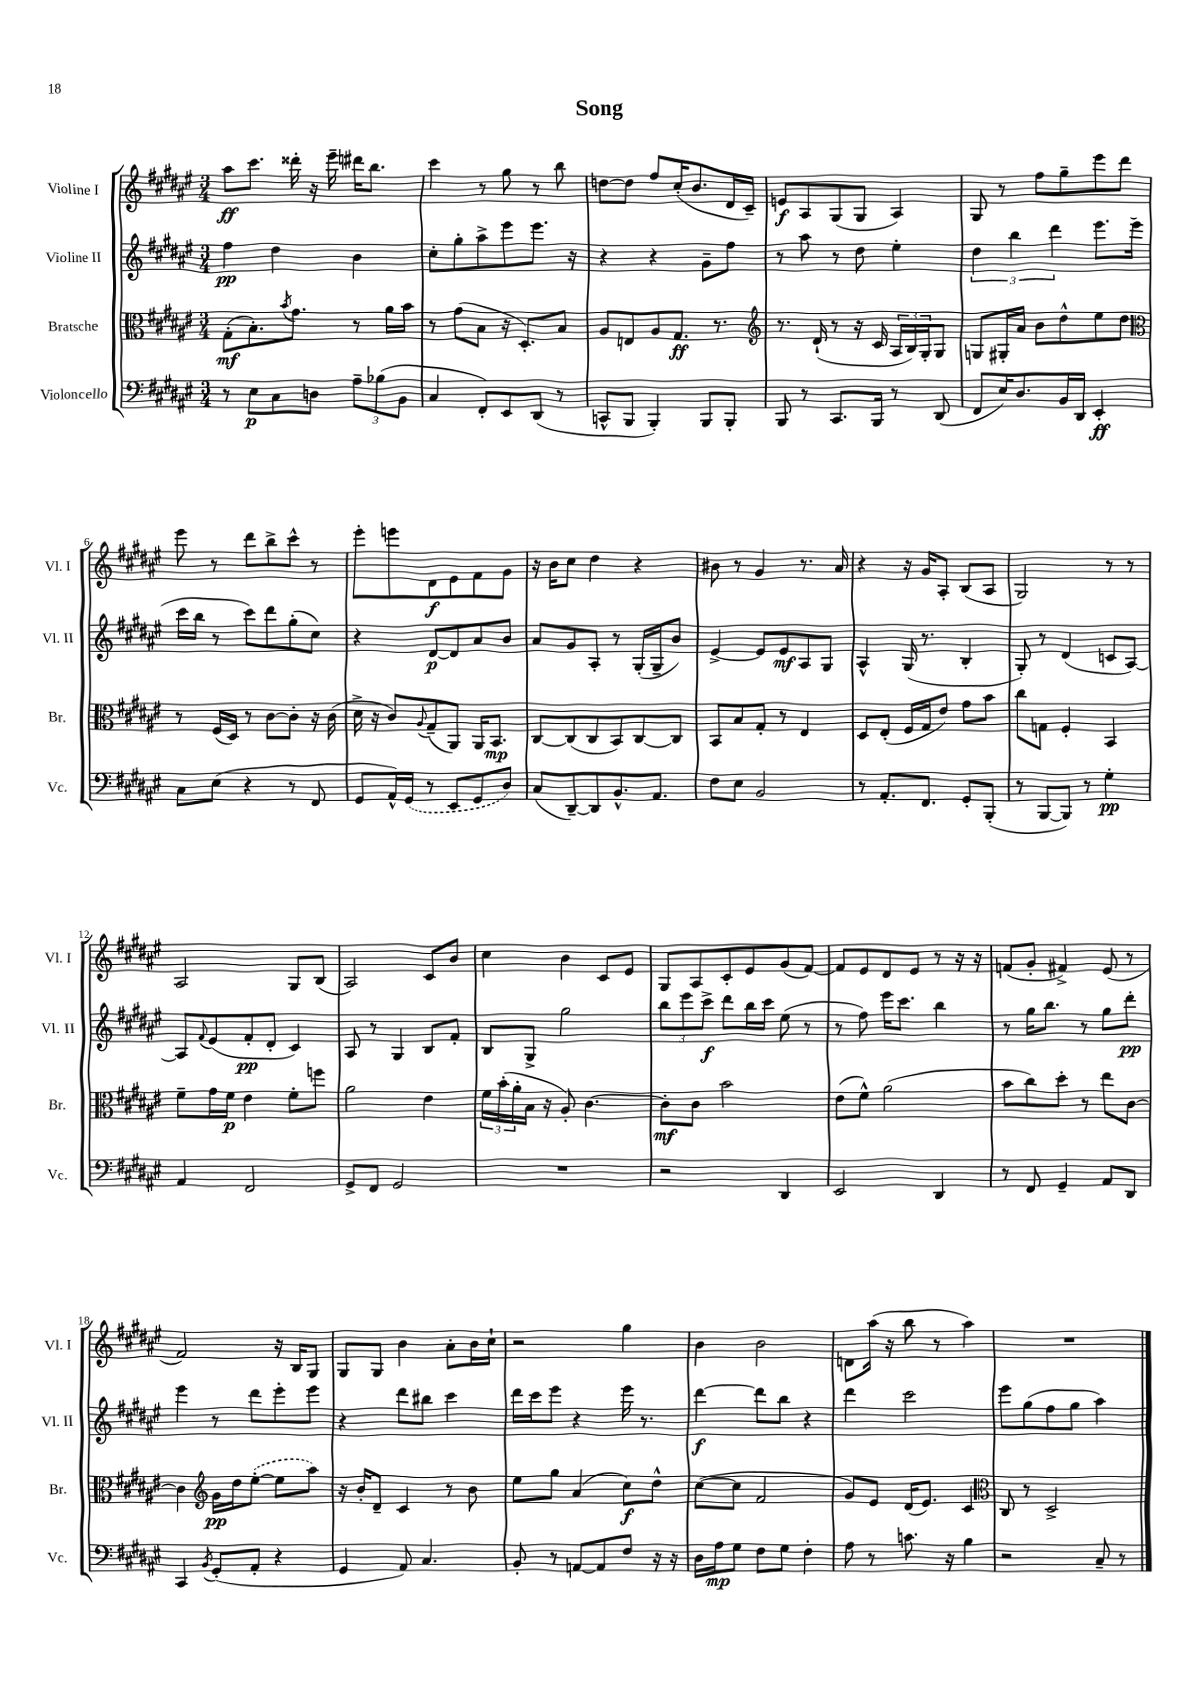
\header { title = "Song" }
<<
\new StaffGroup <<
\new Staff = "s0" \with { instrumentName = "Violine I" shortInstrumentName = "Vl. I" } {
    \clef treble \key fis \major \numericTimeSignature \time 3/4
    ais''8\ff cis'''8. disis'''16-. r16 eis'''16-- dis'''16 b''8. |
    cis'''4 r8 gis''8 r8 b''8 |
    d''8~ d''8 fis''8 cis''16-.( b'8. dis'16 cis'16--) |
    e'8\f ais8 gis8( gis8 ais4) |
    gis8 r8 fis''8 gis''8-- eis'''8 dis'''8 |
    eis'''8 r8 dis'''8 b''8-> cis'''8-^ r8 |
    eis'''8-. e'''8 dis'8\f eis'8 fis'8 gis'8 |
    r16 b'16 cis''8 dis''4 r4 |
    bis'8 r8 gis'4 r8. ais'16 |
    r4 r16 gis'16 ais8-. b8( ais8 |
    gis2) r8 r8 |
    ais2 gis8 b8( |
    ais2) cis'8 b'8 |
    cis''4 b'4 cis'8 eis'8 |
    gis8 ais8 cis'8-. eis'8 gis'8( fis'8~) |
    fis'8 eis'8 dis'8 eis'8 r8 r16 r16 |
    f'8( gis'8-. fis'4->) eis'8( r8 |
    fis'2) r16 b16 gis8 |
    gis8 gis8 b'4 ais'8-. b'16 cis''16-! |
    r2 gis''4 |
    b'4 b'2 |
    d'8 ais''16( r16 b''8 r8 ais''4) |
    R2. \bar "|." |
}
\new Staff = "s1" \with { instrumentName = "Violine II" shortInstrumentName = "Vl. II" } {
    \clef treble \key fis \major \numericTimeSignature \time 3/4
    fis''4\pp dis''4 b'4 |
    cis''8-. gis''8-. ais''8-> eis'''8 eis'''8. r16 |
    r4 r4 gis'8-- fis''8 |
    r8 ais''8 r8 dis''8 eis''4-. |
    \tuplet 3/2 { dis''4 b''4 dis'''4 } eis'''8. eis'''16( |
    cis'''16 b''16 r8 cis'''8) dis'''8 gis''8-.( cis''8) |
    r4 dis'8~\p dis'8 ais'8 b'8 |
    ais'8 gis'8 ais8-. r8 gis16-.( gis16-- b'8) |
    eis'4~-> eis'8 eis'8\mf ais8 gis8 |
    ais4-^ gis16( r8. b4-. |
    gis8-.) r8 dis'4( c'8 ais8~) |
    ais8 \appoggiatura { fis'8 } eis'8( fis'8-.\pp dis'8-. cis'4) |
    ais8 r8 gis4 b8 fis'8-. |
    b8 gis8-> gis''2 |
    \tuplet 3/2 { b''8 eis'''8 cis'''8->\f } dis'''8 b''16 cis'''16 eis''8( r8 |
    r8 fis''8) eis'''16 cis'''8. b''4 |
    r8 gis''16 b''8. r8 gis''8 dis'''8-.\pp |
    eis'''4 r8 dis'''8 eis'''8-. eis'''8 |
    r4 dis'''8 bis''8 cis'''4 |
    dis'''16 cis'''16 eis'''8 r4 eis'''16 r8. |
    dis'''4~\f dis'''8 b''8 r4 |
    dis'''4 cis'''2 |
    eis'''8 gis''8( fis''8 gis''8 ais''4) \bar "|." |
}
\new Staff = "s2" \with { instrumentName = "Bratsche" shortInstrumentName = "Br." } {
    \clef alto \key fis \major \numericTimeSignature \time 3/4
    gis8-.\mf( b8.-.) \acciaccatura { b'8 } gis'8. r8 ais'16 b'16 |
    r8 gis'8( b8 r16 dis8.-.) b8 |
    ais8 e8 ais8 gis8.\ff r8. |
    \clef treble r8. dis'16-!( r8 r16 cis'16 \tuplet 3/2 { ais16 b16) gis16-. } gis8 |
    g8 gis16-. ais'16 b'8 dis''8-^ eis''8 dis''8 |
    \clef alto r8 fis16( dis16) r8 cis'8~ cis'8-. r16 cis'16( |
    dis'16-> r16 cis'8) \appoggiatura { ais8 } gis8--( ais,8) ais,16 b,8.\mp |
    cis8~ cis8( cis8 b,8) cis8~ cis8 |
    b,8 b8 gis8-. r8 eis4 |
    dis8 eis8-.( fis16 gis16 eis'8) gis'8 b'8 |
    cis''8 g8 fis4-. b,4 |
    fis'8-- gis'16 fis'16\p eis'4 fis'8-. f''8 |
    ais'2 eis'4 |
    \tuplet 3/2 { fis'16 b'16-.( ais'16-. } b16 r16 ais8-.) cis'4.~ |
    cis'8-.\mf cis'8 b'2 |
    eis'8( fis'8-^) ais'2( |
    b'8 cis''8) dis''8-. r8 eis''8 cis'8~ |
    cis'4 \clef treble gis'16\pp dis''16 \once \slurDashed eis''8~-.( eis''8 ais''8) |
    r16 b'16-. dis'8-- cis'4 r8 b'8 |
    eis''8 gis''8 ais'4( cis''8\f) dis''8-^ |
    cis''8~( cis''8 fis'2 |
    gis'8) eis'8 dis'16( eis'8.) cis'4 |
    \clef alto cis8 r8 dis2-> \bar "|." |
}
\new Staff = "s3" \with { instrumentName = "Violoncello" shortInstrumentName = "Vc." } {
    \clef bass \key fis \major \numericTimeSignature \time 3/4
    r8 eis8\p cis8 d8 \tuplet 3/2 { ais8-- bes8( b,8 } |
    cis4 fis,8-.) eis,8 dis,8( r8 |
    c,8-^ b,,8 b,,4-.) b,,8 b,,8-. |
    b,,8 r8 cis,8. b,,16 r8 dis,8( |
    fis,8 eis16) dis8. b,16 dis,16 eis,4-.\ff |
    cis8 eis8( r4 r8 fis,8 |
    gis,8 ais,16-^) \once \slurDashed gis,16( r8 eis,8 gis,8 dis8) |
    cis8( dis,8~--) dis,8 b,8.-^ ais,8. |
    fis8 eis8 b,2 |
    r8 ais,8.-. fis,8. gis,8-. b,,8-.( |
    r8 b,,8~ b,,8) r8 gis4-.\pp |
    ais,4 fis,2 |
    gis,8-> fis,8 gis,2 |
    R2. |
    r2 dis,4 |
    eis,2 dis,4 |
    r8 fis,8 gis,4-- ais,8 dis,8 |
    cis,4 \acciaccatura { b,8 } gis,8-.( ais,8-. r4 |
    gis,4 ais,8) cis4. |
    b,8-. r8 a,8~ a,8 fis8 r16 r16 |
    dis16 ais16\mp gis8 fis8 gis8 fis4-. |
    ais8 r8 c'8. r16 b4 |
    r2 cis8-- r8 \bar "|." |
}
>>
>>
